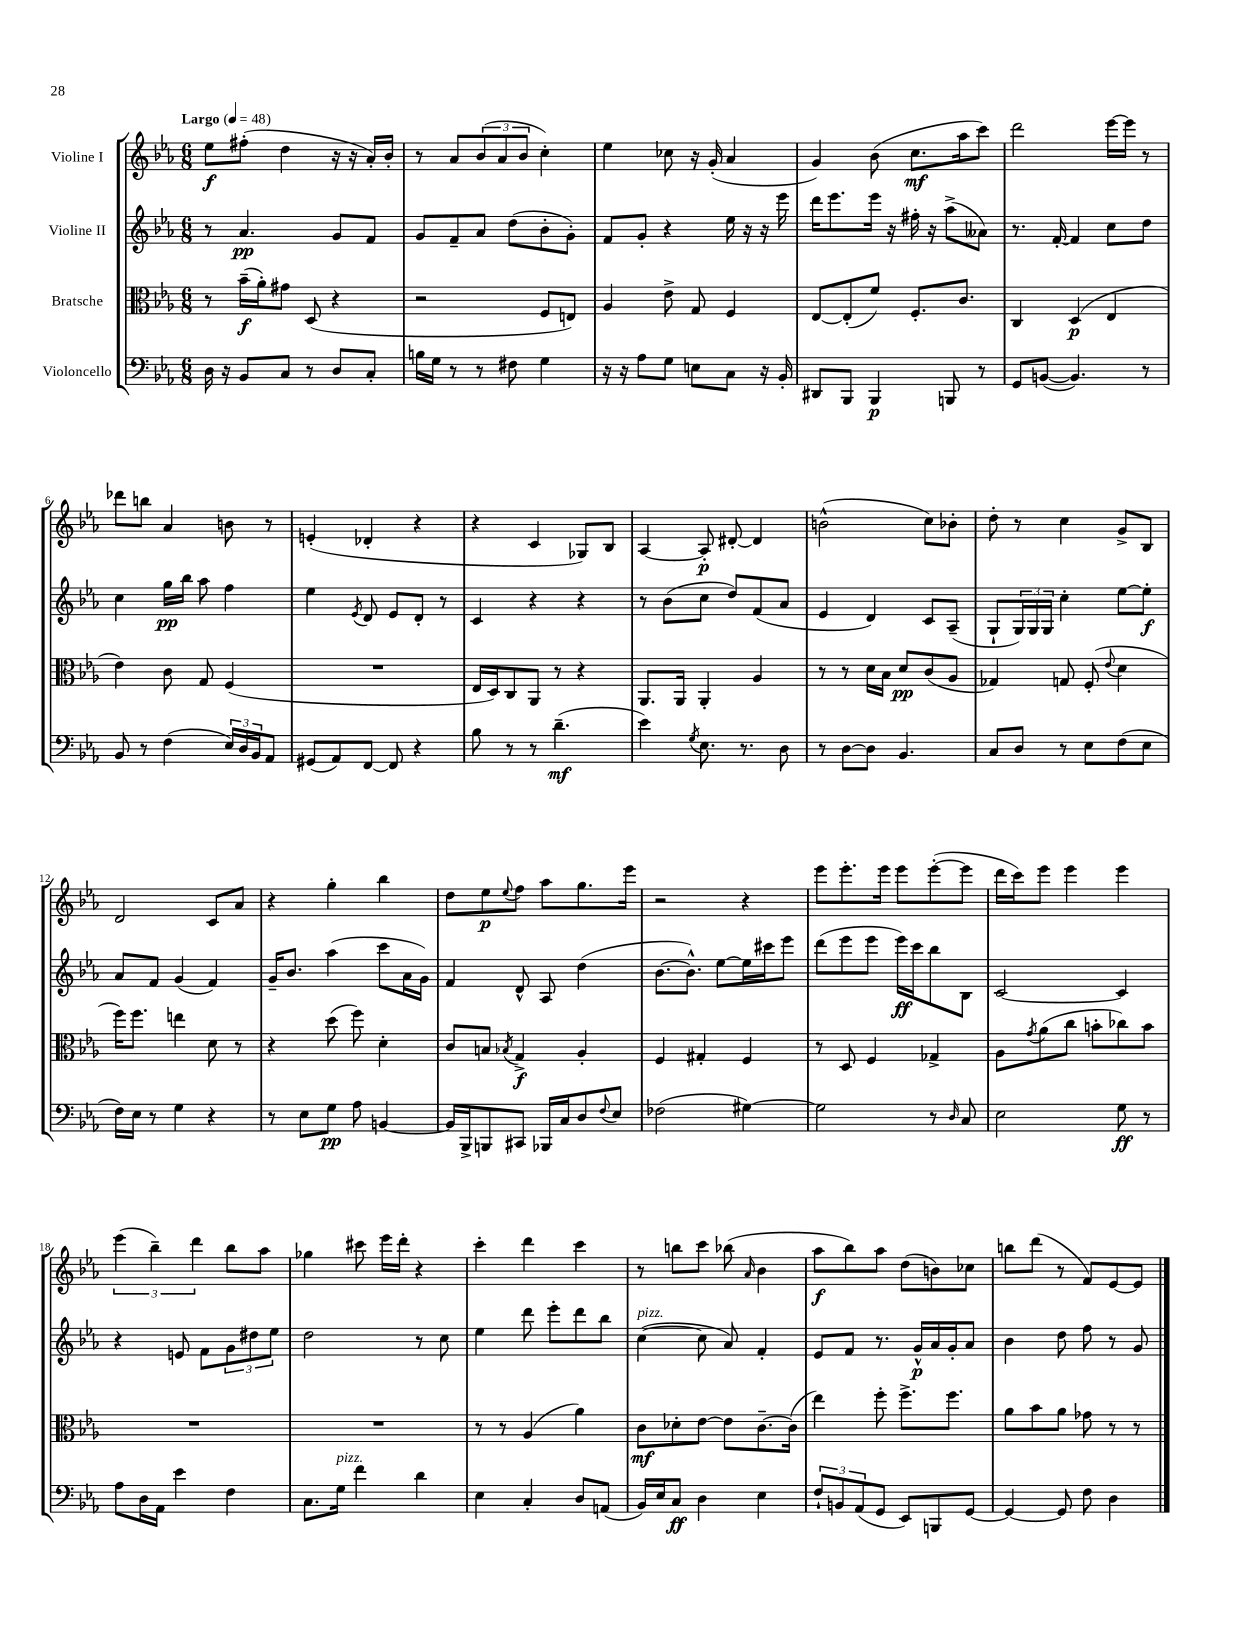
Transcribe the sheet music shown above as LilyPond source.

<<
\new StaffGroup <<
\new Staff = "s0" \with { instrumentName = "Violine I" } {
    \clef treble \key ees \major \numericTimeSignature \time 6/8 \tempo "Largo" 4 = 48
    ees''8\f fis''8-.( d''4 r16 r16 aes'16-.) bes'16-. |
    r8 aes'8 \tuplet 3/2 { bes'8( aes'8 bes'8 } c''4-.) |
    ees''4 ces''8 r16 g'16-.( aes'4 |
    g'4) bes'8( c''8.\mf aes''16 c'''8) |
    d'''2 ees'''16~ ees'''16 r8 |
    des'''8 b''8 aes'4 b'8 r8 |
    e'4-.( des'4-. r4 |
    r4 c'4 ges8) bes8 |
    aes4~ aes8-.\p dis'8~-. dis'4 |
    b'2-^( c''8) bes'8-. |
    d''8-. r8 c''4 g'8-> bes8 |
    d'2 c'8 aes'8 |
    r4 g''4-. bes''4 |
    d''8 ees''8\p \appoggiatura { ees''8 } f''8 aes''8 g''8. ees'''16 |
    r2 r4 |
    ees'''8 ees'''8.-. ees'''16 ees'''8 ees'''8~-.( ees'''8 |
    d'''16 c'''16) ees'''8 ees'''4 ees'''4 |
    \tuplet 3/2 { ees'''4( bes''4--) d'''4 } bes''8 aes''8 |
    ges''4 cis'''8 ees'''16 d'''16-. r4 |
    c'''4-. d'''4 c'''4 |
    r8 b''8 c'''8 bes''8( \grace { aes'16 } bes'4 |
    aes''8\f bes''8) aes''8 d''8( b'8) ces''8 |
    b''8 d'''8( r8 f'8) ees'8~ ees'8 \bar "|." |
}
\new Staff = "s1" \with { instrumentName = "Violine II" } {
    \clef treble \key ees \major \numericTimeSignature \time 6/8
    r8 aes'4.\pp g'8 f'8 |
    g'8 f'8-- aes'8 d''8( bes'8-. g'8-.) |
    f'8 g'8-. r4 ees''16 r16 r16 ees'''16 |
    d'''16 ees'''8. ees'''16 r16 fis''16-. r16 aes''8->( aeses'8) |
    r8. f'16~-. f'4 c''8 d''8 |
    c''4 g''16\pp bes''16 aes''8 f''4 |
    ees''4 \acciaccatura { ees'8 } d'8 ees'8 d'8-. r8 |
    c'4 r4 r4 |
    r8 bes'8( c''8 d''8) f'8( aes'8 |
    ees'4 d'4) c'8 aes8--( |
    g8-! \tuplet 3/2 { g16) g16 g16 } c''4-. ees''8~ ees''8-.\f |
    aes'8 f'8 g'4( f'4) |
    g'16-- bes'8. aes''4( c'''8 aes'16 g'16) |
    f'4 d'8-^ aes8 d''4( |
    bes'8.~ bes'8.-^) ees''8~ ees''16 cis'''16 ees'''8 |
    d'''8( ees'''8 ees'''8 ees'''16\ff) c'''16 bes''8 bes8 |
    c'2~ c'4 |
    r4 e'8 f'8 \tuplet 3/2 { g'8 dis''8 ees''8 } |
    d''2 r8 c''8 |
    ees''4 d'''8 ees'''8-. d'''8 bes''8 |
    c''4~^\markup { \italic "pizz." }( c''8 aes'8) f'4-. |
    ees'8 f'8 r8. g'16-^\p aes'16 g'16-. aes'8 |
    bes'4 d''8 f''8 r8 g'8 \bar "|." |
}
\new Staff = "s2" \with { instrumentName = "Bratsche" } {
    \clef alto \key ees \major \numericTimeSignature \time 6/8
    r8 bes'16--\f( aes'16-.) gis'8 d8( r4 |
    r2 f8 e8) |
    aes4 ees'8-> g8 f4 |
    ees8~ ees8-.( f'8) f8.-. c'8. |
    c4 d4\p( ees4 |
    ees'4) c'8 g8 f4( |
    R2. |
    ees16 d16) c8 aes,8 r8 r4 |
    aes,8. aes,16 aes,4-. aes4 |
    r8 r8 d'16 bes16 d'8\pp c'8( aes8 |
    ges4) g8 f8-.( \appoggiatura { ees'8 } d'4 |
    f''16) f''8. e''4 d'8 r8 |
    r4 d''8( f''8) d'4-. |
    c'8 b8 \acciaccatura { bes8 } g4->\f aes4-. |
    f4 gis4-. f4 |
    r8 d8 f4 ges4-> |
    aes8 \acciaccatura { g'8 } aes'8( c''8 b'8-. ces''8) b'8 |
    R2. |
    R2. |
    r8 r8 aes4( aes'4) |
    c'8\mf des'8-. ees'8~ ees'8 c'8.~-- c'16( |
    ees''4) f''8-. f''8.-> f''8. |
    aes'8 bes'8 aes'8 ges'8 r8 r8 \bar "|." |
}
\new Staff = "s3" \with { instrumentName = "Violoncello" } {
    \clef bass \key ees \major \numericTimeSignature \time 6/8
    d16 r16 bes,8 c8 r8 d8 c8-. |
    b16 g16 r8 r8 fis8 g4 |
    r16 r16 aes8 g8 e8 c8 r16 bes,16-. |
    dis,8 bes,,8 bes,,4\p b,,8 r8 |
    g,8 b,8~( b,4.) r8 |
    bes,8 r8 f4( \tuplet 3/2 { ees16) d16 bes,16 } aes,8 |
    gis,8( aes,8) f,8~ f,8 r4 |
    bes8 r8 r8 d'4.--\mf( |
    ees'4) \acciaccatura { g8 } ees8. r8. d8 |
    r8 d8~ d8 bes,4. |
    c8 d8 r8 ees8 f8( ees8 |
    f16) ees16 r8 g4 r4 |
    r8 ees8 g8\pp aes8 b,4~ |
    b,16 bes,,16-> b,,8 cis,8 bes,,16 c16 d8 \appoggiatura { f8 } ees8 |
    fes2( gis4~) |
    gis2 r8 \grace { d16 } c8 |
    ees2 g8\ff r8 |
    aes8 d16 aes,16 ees'4 f4 |
    c8. g16^\markup { \italic "pizz." } f'4 d'4 |
    ees4 c4-. d8 a,8( |
    bes,16) ees16 c8\ff d4 ees4 |
    \tuplet 3/2 { f8-! b,8 aes,8( } g,8 ees,8) b,,8 g,8~ |
    g,4~ g,8 f8 d4 \bar "|." |
}
>>
>>
